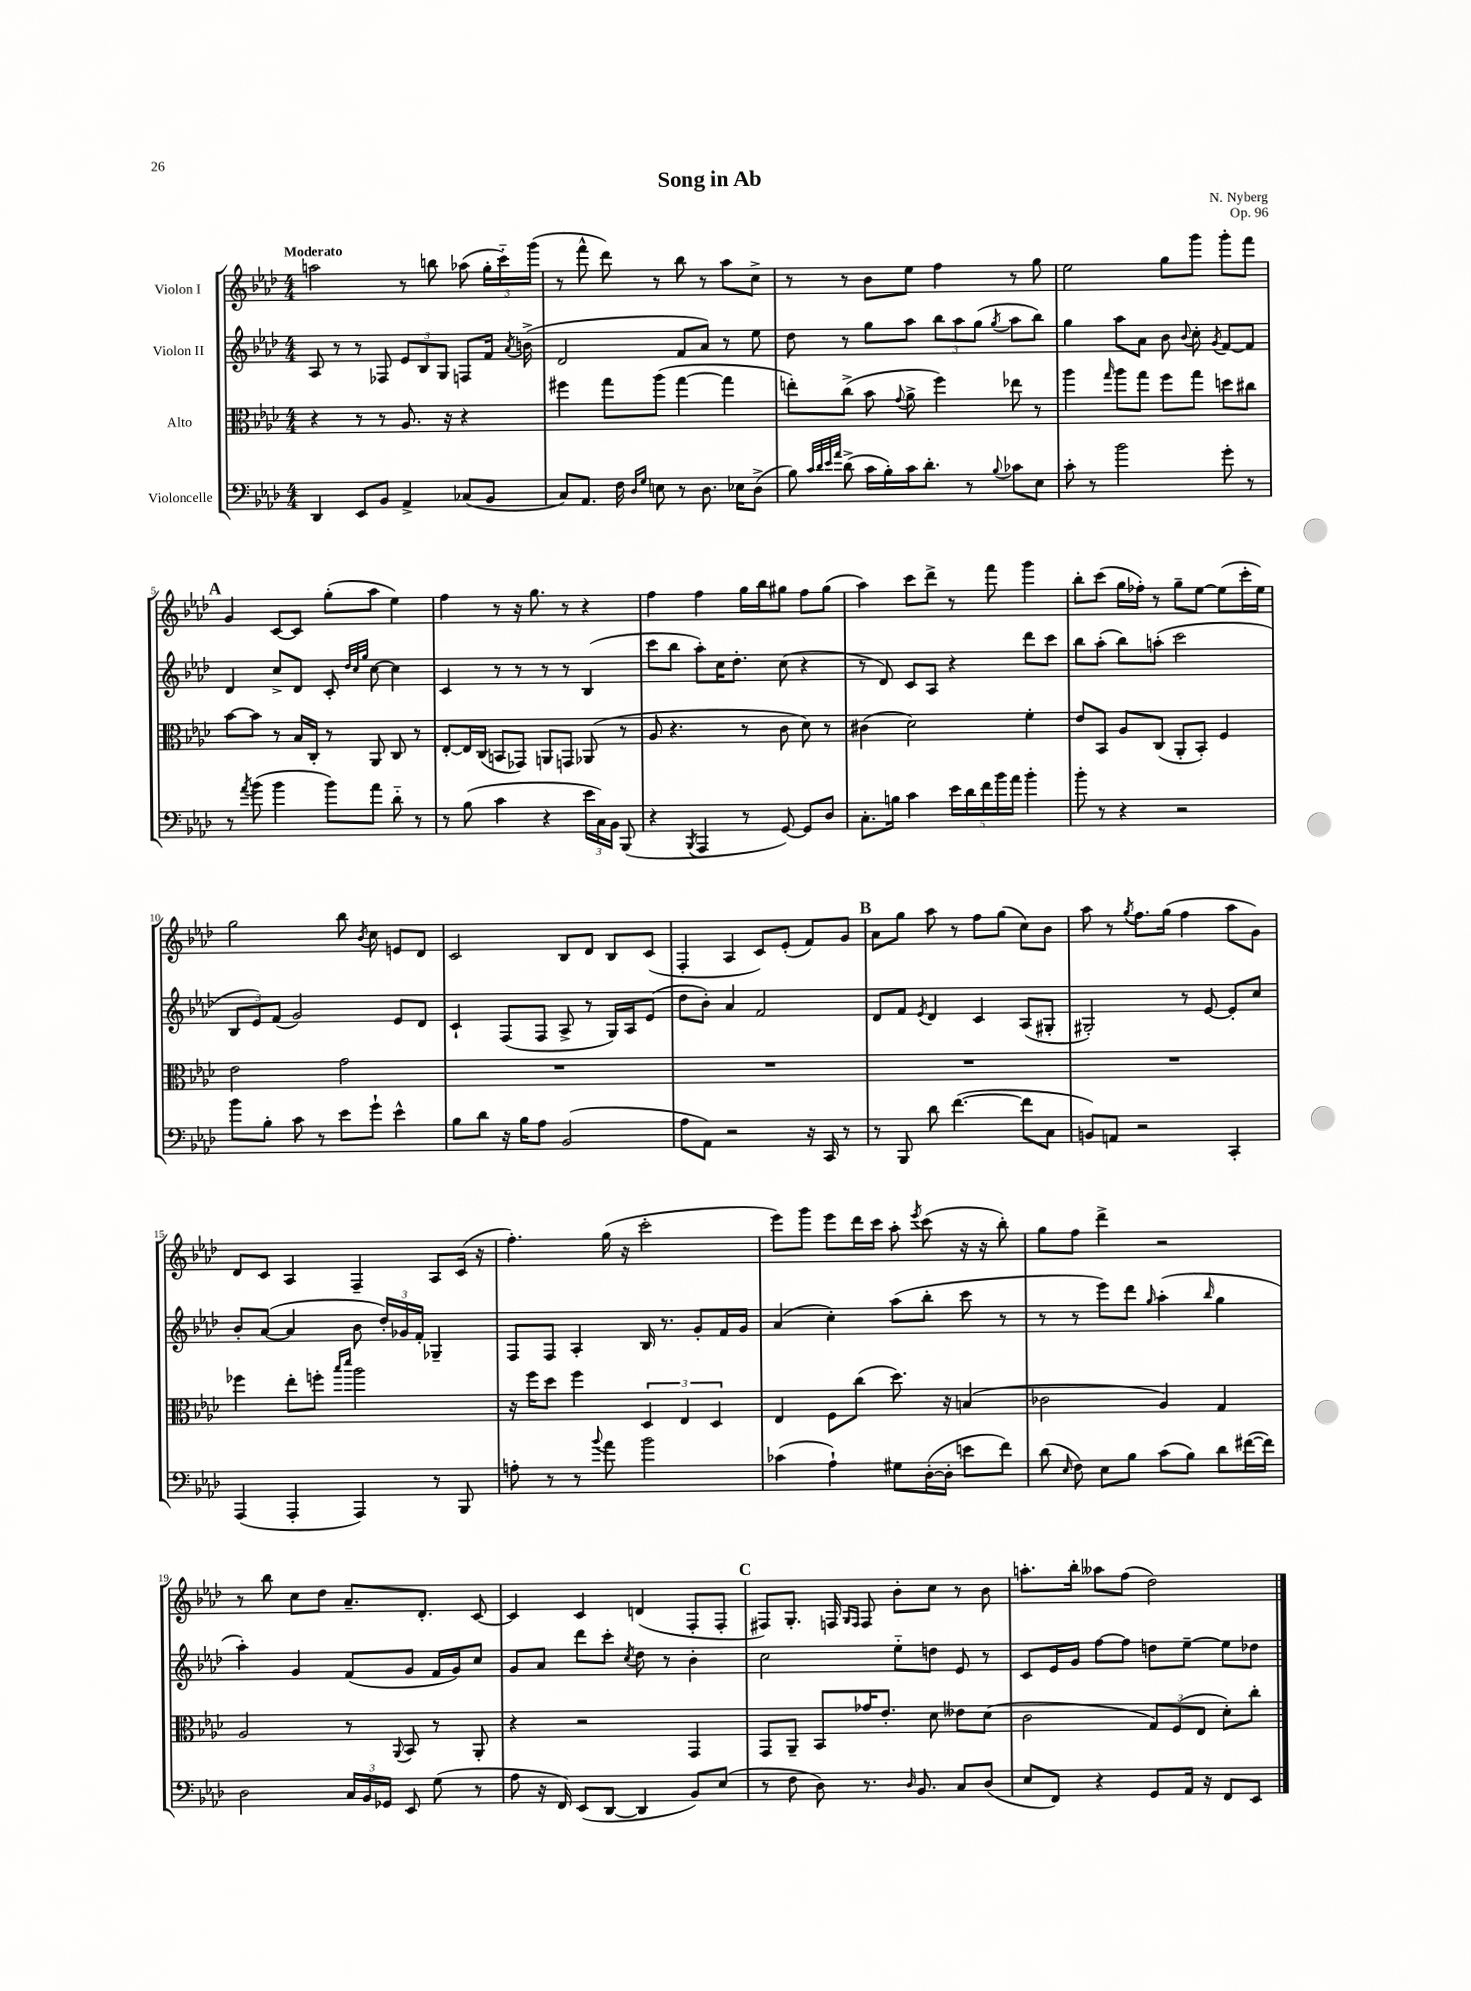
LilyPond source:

\header { title = "Song in Ab" composer = "N. Nyberg" opus = "Op. 96" }
<<
\new StaffGroup <<
\new Staff = "s0" \with { instrumentName = "Violon I" } {
    \clef treble \key aes \major \numericTimeSignature \time 4/4 \tempo "Moderato"
    \autoBeamOff a''2 r8 b''8 aes''8( \tuplet 3/2 { g''16[-. c'''16-_) g'''16]( } |
    r8 f'''8-^ des'''8) r8 bes''8 r8 aes''8[ c''8]-> |
    r8 r8 bes'8[ ees''8] f''4 r8 g''8 |
    ees''2 g''8[ g'''8] g'''8[-. f'''8] |
    \mark \markup { \bold "A" } g'4 c'8[~ c'8] g''8[-.( aes''8] ees''4) |
    f''4 r8 r16 g''8. r8 r4 |
    f''4 f''4 g''16[ bes''16 gis''8] f''8[ gis''8]( |
    aes''4) c'''8[ des'''8]-> r8 f'''8 g'''4 |
    bes''8[-. c'''8]( g''16[ fes''16]-.) r8 g''8[-- ees''8]~ ees''8[( c'''16-. ees''16]) |
    g''2 bes''8 \acciaccatura { bes'8 } c''8 e'8[ des'8] |
    c'2 bes8[ des'8] bes8[ c'8]( |
    f4-. aes4 c'8[) ees'8]-.( f'8[) g'8] |
    \mark \markup { \bold "B" } aes'8[ g''8] aes''8 r8 f''8[ g''8]( c''8[) bes'8] |
    aes''8 r8 \acciaccatura { g''8 } f''8.[ g''16]( f''4 aes''8[ g'8]) |
    des'8[ c'8] aes4 f4-- aes8[ c'16]( r16 |
    f''4.-.) g''16( r16 c'''2-. |
    ees'''8[) g'''8] ees'''8[ des'''16 c'''16] aes''8-. \acciaccatura { ees'''8 } c'''8( r16 r16 bes''8-.) |
    g''8[ f''8] des'''4-> r2 |
    r8 bes''8 c''8[ des''8] aes'8.[-- des'8.]-. c'8~ |
    c'4 c'4 d'4( f8[-. f8]-. |
    \mark \markup { \bold "C" } fis8[) g8.]-. f16 \grace { g16[ f16] } f8 bes'8[-. c''8] r8 bes'8 |
    a''8.[-. bes''16]-. aeses''8[ f''8]( des''2) \bar "|." |
}
\new Staff = "s1" \with { instrumentName = "Violon II" } {
    \clef treble \key aes \major \numericTimeSignature \time 4/4
    \autoBeamOff aes8 r8 r8 fes8 \tuplet 3/2 { ees'8[ bes8 g8] } f8[ f'16] \acciaccatura { aes'8 } b'16->( |
    des'2 f'8[ aes'8]) r8 ees''8 |
    des''8 r8 g''8[ aes''8] \tuplet 3/2 { bes''8[ aes''8 g''8]( } \acciaccatura { g''8 } aes''8[ bes''8]) |
    g''4 aes''8[ aes'8] bes'8 \appoggiatura { bes'8 } c''8-. \acciaccatura { g'8 } f'8[~ f'8] |
    \mark \markup { \bold "A" } des'4 c''8[-> des'8] c'8-. \grace { des''32[ c''32 g''32] } c''8~ c''4 |
    c'4 r8 r8 r8 r8 bes4( |
    c'''8[ bes''8] aes''8[-.) c''16 des''8.]-. c''8( r4 |
    r8 des'8) c'8[ aes8] r4 des'''8[ c'''8] |
    bes''8[ aes''8]-.( bes''8[) a''8]-.( c'''2 |
    \tuplet 3/2 { bes8[ ees'8) f'8]( } g'2) ees'8[ des'8] |
    c'4-! f8[( f8] aes8-> r8 g16[) aes16 ees'8]( |
    des''8[ bes'8]-.) aes'4 f'2 |
    \mark \markup { \bold "B" } des'8[ f'8] \acciaccatura { ees'8 } des'4 c'4 aes8[( gis8]-. |
    gis2-.) r8 ees'8~ ees'8[-. c''8] |
    bes'8[-. aes'8]~( aes'4 bes'8 \tuplet 3/2 { des''16[-.) ges'16 f'16]-. } ges4-- |
    f8[ f8] aes4-. bes16 r8. g'8[-. f'16 g'16] |
    aes'4( c''4-.) aes''8[( bes''8]-. c'''8 r8 |
    r8 r8 ees'''8[) des'''8] \grace { g''16 } aes''4-.( \grace { bes''16 } g''4 |
    aes''4-.) g'4 f'8[( g'8] f'16[ g'16) c''8] |
    g'8[ aes'8] des'''8[ c'''8]-. \acciaccatura { c''8 } des''8 r8 bes'4-. |
    \mark \markup { \bold "C" } c''2 ees''8[-_ d''8] ees'8 r8 |
    c'8[ ees'16 g'16] f''8[~ f''8] d''8[ ees''8]~-- ees''8[ des''8] \bar "|." |
}
\new Staff = "s2" \with { instrumentName = "Alto" } {
    \clef alto \key aes \major \numericTimeSignature \time 4/4
    \autoBeamOff r4 r8 r8 aes8. r16 r4 |
    fis''4 g''8[ aes''8]( g''4~ g''4 |
    e''8[-.) c''8]->( bes'8 \appoggiatura { g'8 } aes'8-> f''4) ees''8 r8 |
    aes''4 \grace { g''16 } aes''8[ g''8] f''8[ g''8] d''8[ cis''8] |
    \mark \markup { \bold "A" } bes'8[~ bes'8] r8 bes16[ c16]-. r8 aes,8 c8 r8 |
    ees8[~-. ees16 c16]( b,8[ ges,8]) a,8[ g,8] aes,8( r8 |
    aes8 r4. r8 c'8 des'8) r8 |
    cis'4( des'2) f'4-. |
    ees'8[ bes,8] aes8[ c8]( aes,8[-. bes,8]-.) f4 |
    ees'2 g'2 |
    R1 |
    R1 |
    \mark \markup { \bold "B" } R1 |
    R1 |
    fes''4 ees''8[-. f''8]-. \grace { bes''16[ des'''16] } aes''2 |
    r16 f''16[ des''8] f''4 \tuplet 3/2 { des4 ees4 des4 } |
    ees4 f8[ c''8]( des''8.) r16 b4( |
    ces'2 aes4) g4 |
    aes2 r8 \appoggiatura { aes,8 } bes,8 r8 aes,8-. |
    r4 r2 g,4 |
    \mark \markup { \bold "C" } g,8[ aes,8]-- bes,8[ ges'16 ees'8.]-. des'8 eeses'8[ des'8]( |
    c'2 \tuplet 3/2 { g8[) f8( ees8] } des'8[-.) c''8]-. \bar "|." |
}
\new Staff = "s3" \with { instrumentName = "Violoncelle" } {
    \clef bass \key aes \major \numericTimeSignature \time 4/4
    \autoBeamOff des,4 ees,8[ bes,8] aes,4-> ces8[( bes,8] |
    c8[) aes,8.] f16 \grace { des16[ g16] } e8 r8 des8. ees16[ des8]->( |
    bes8) \grace { c'32[ des'32 ees'32 aes'32] } des'8->( c'16[ bes16-.) c'16 des'8.]-. r8 \appoggiatura { bes8 } ces'8[ ees8] |
    c'8-. r8 bes'2 g'8-. r8 |
    \mark \markup { \bold "A" } r8 \acciaccatura { aes'8 } bes'8( bes'4 bes'8[) aes'8] des'8-_ r8 |
    r8 bes8( c'4 r4 \tuplet 3/2 { ees'16[ c16) bes,16] } bes,,8( |
    r4 \acciaccatura { bes,,8 } aes,,4 r8 g,8~) g,8[ des8] |
    c8.[-. b16] c'4 \tuplet 5/4 { ees'16[ des'16 f'16 bes'16 aes'16] } bes'4-. |
    bes'8-. r8 r4 r2 |
    bes'8[ bes8]-. c'8 r8 ees'8[ g'8]-! ees'4-^ |
    bes8[ des'8] r16 bes16[ aes8] bes,2( |
    aes8[ aes,8]) r2 r16 c,16 r8 |
    \mark \markup { \bold "B" } r8 bes,,8 des'8 f'4.~( f'8[ c8] |
    b,8[) a,8] r2 c,4-. |
    aes,,4( aes,,4-. aes,,4) r8 bes,,8 |
    a8-. r8 r8 \appoggiatura { bes'8 } aes'8 bes'2 |
    ces'4( aes4-!) gis8[ des16~-.( des16]-. e'8[ f'8]) |
    des'8( \grace { ees16 } f8) ees8[ bes8] c'8[( bes8]) des'8[ fis'16~( fis'16]) |
    des2 \tuplet 3/2 { c16[ bes,16 ges,16] } ees,8 g8( r8 |
    aes8 r16 f,16) ees,8[( des,8]~ des,4 bes,8[) ees8]( |
    \mark \markup { \bold "C" } r8 f8 des8) r8. \grace { des16 } bes,8. c8[ des8]( |
    ees8[ f,8]) r4 g,8[ aes,16] r16 f,8[ ees,8] \bar "|." |
}
>>
>>
